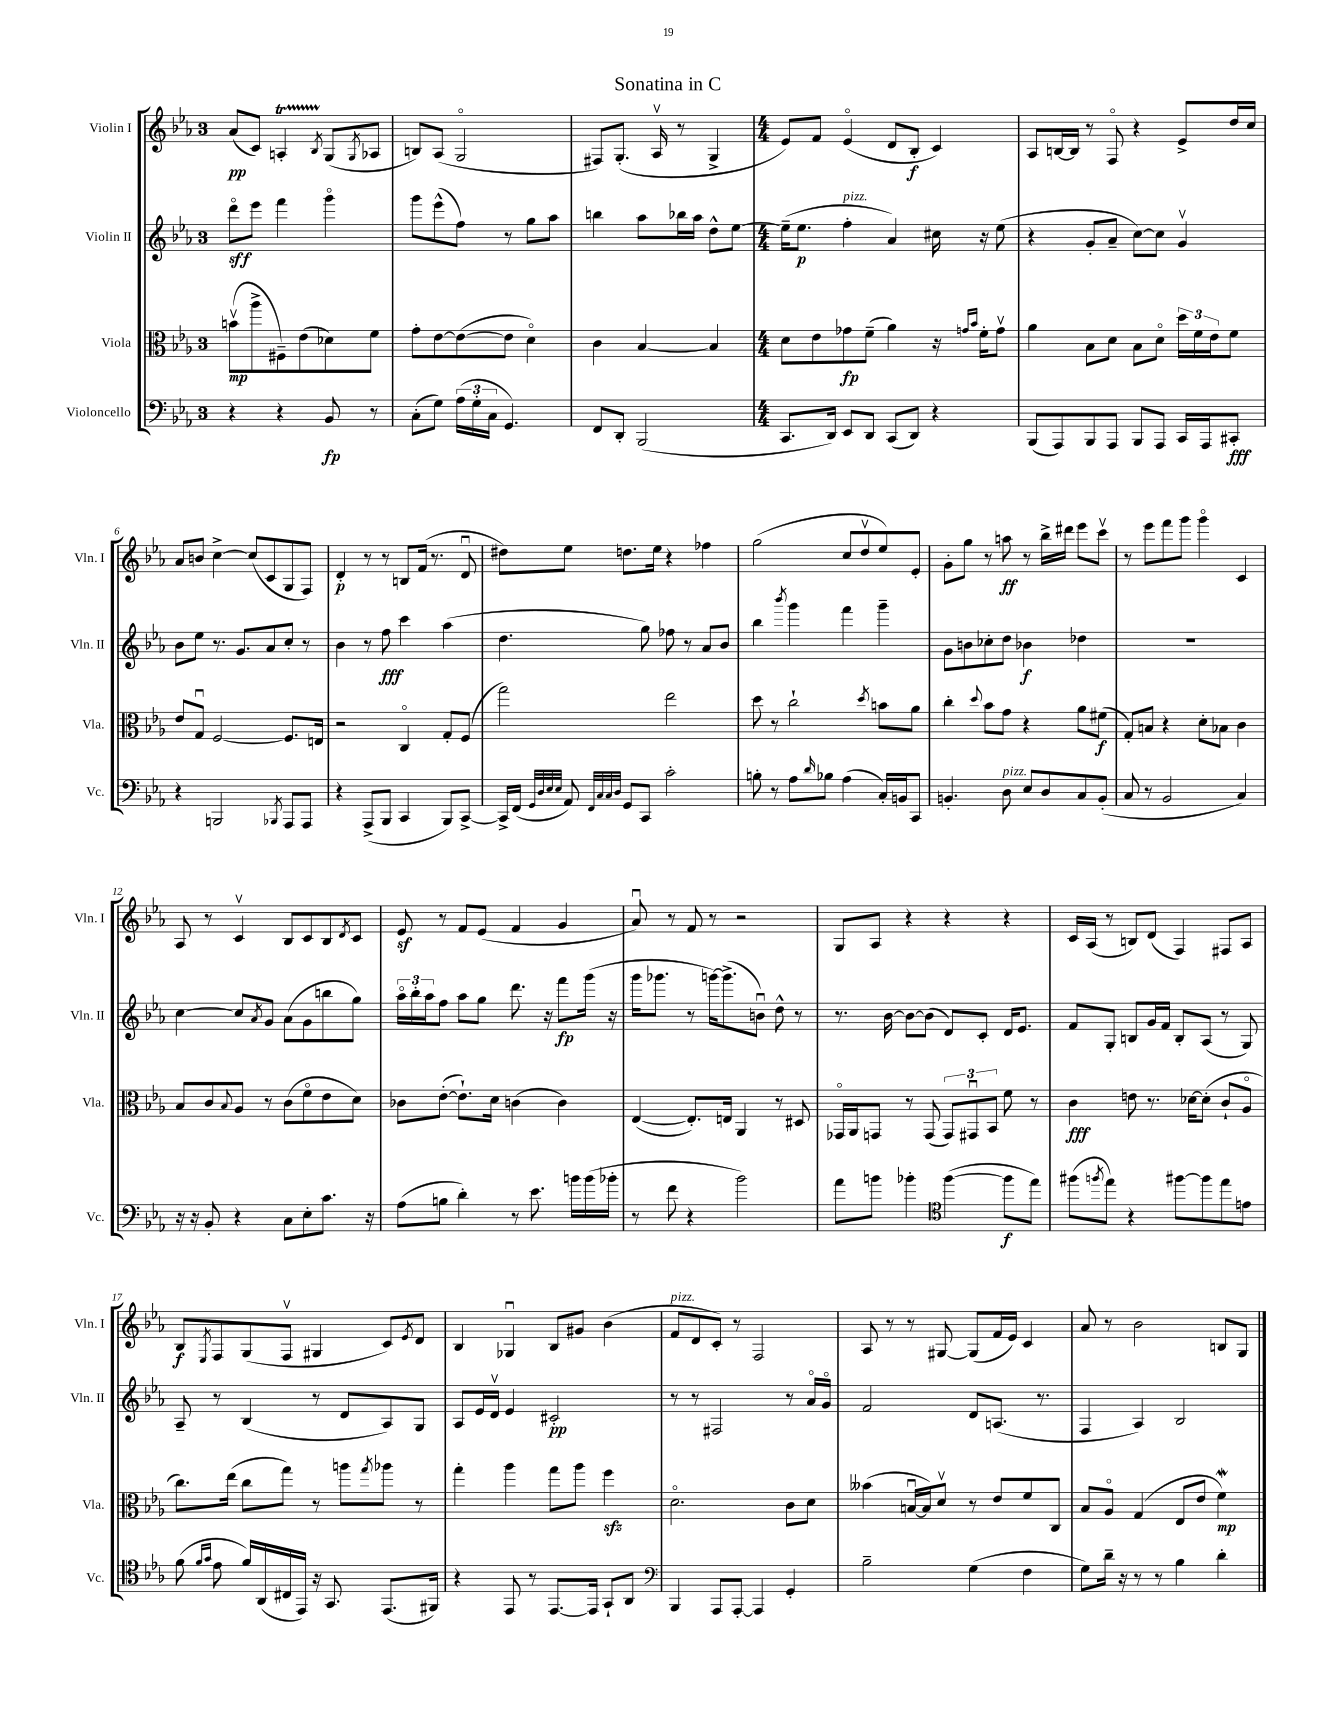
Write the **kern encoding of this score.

**kern	**kern	**kern	**kern
*staff4	*staff3	*staff2	*staff1
*clefF4	*clefC3	*clefG2	*clefG2
*k[b-e-a-]	*k[b-e-a-]	*k[b-e-a-]	*k[b-e-a-]
*M3/4	*M3/4	*M3/4	*M3/4
4r	(8bv	8dddo	(8a-
.	8aa-^	8eee-	8c)
4r	8F#~)	4fff	4A'
.	(8e-	.	.
.	.	.	8qB-
8BB-	8d-)	4gggo	(8G
.	.	.	8qG
8r	8f	.	8A-
=	=	=	=
(8C'	8g'	8ggg	8B)
8G)	[8e-	(8eee-^^	(8A-
(24A-	(8e-_	8ff)	2Go
24G'	.	.	.
24C	.	.	.
4.GG)	8e-]	8r	.
.	4do)	8gg	.
.	.	8aa-	.
=	=	=	=
8FF	4c	4bb	8F#)
8DD'	.	.	(8.G'
(2BBB-	[4B-	8aa-	.
.	.	.	16A-v
.	.	16bb-	8r
.	.	16aa-	.
.	4B-]	8dd^^	4G^
.	.	[8ee-	.
=	=	=	=
*M4/4	*M4/4	*M4/4	*M4/4
8.CC	8d	(16ee-~]	8e-)
.	.	8.ee-	.
.	8e-	.	8f
16DD)	.	.	.
8EE-	8g-	4ff'	(4e-o
8DD	(8f~	.	.
(8CC	4a-)	4a-)	8d
8DD)	.	.	8B-'
4r	16r	16cc#	4c)
.	16qqg	.	.
.	16qqb-	.	.
.	16f'	16r	.
.	8gv	(8ee-	.
=	=	=	=
(8BBB-	4a-	4r	8A-
8AAA-)	.	.	[16B
.	.	.	16B]
8BBB-	8B-	8g'	8r
8AAA-	8d	8a-~	8Fo
8BBB-	8B-	[8cc)	4r
8AAA-	8do	8cc]	.
16CC	24dd	4gv	8e-^
.	24f	.	.
16AAA-	.	.	.
.	24e-	.	.
8CC#'	8f	.	16dd
.	.	.	16cc
=	=	=	=
4r	8e-	8b-	8a-
.	8Gu	8ee-	8b
2BBB	[2F	8.r	[4cc^
.	.	8.g	.
.	.	.	(8cc]
.	.	8a-	8c
8qBBB-	.	.	.
8AAA-	8.F]	8cc'	8G
8AAA-	.	8r	8F)
.	16E	.	.
=	=	=	=
4r	2r	4b-	4d'
(8AAA-^	.	8r	8r
8BBB-	.	8ff	8r
4CC	4Co	4ccc	8B
.	.	.	(16f
.	.	.	8.r
8BBB-)	8G'	(4aa-	.
[8CC^	(8F	.	8du
=	=	=	=
16CC^]	2gg)	4.dd	8dd#)
(16FF	.	.	.
32qqGG	.	.	.
32qqD	.	.	.
32qqE-	.	.	.
32qqE-	.	.	.
8AA-)	.	.	8ee-
32qqFF	.	.	.
32qqC	.	.	.
32qqC	.	.	.
32qqD	.	.	.
8GG	.	.	8.dd
8CC	.	8gg)	.
.	.	.	16ee-
2c'	2ee-	8ff-	4r
.	.	8r	.
.	.	8a-	4ff-
.	.	8b-	.
=	=	=	=
8B'	8dd	4bb-	(2gg
8r	8r	.	.
.	.	8qbbb-	.
8A-	2cc`	4ggg	.
16qqd	.	.	.
8B-	.	.	.
(4A-	.	4fff	8cc
.	.	.	8ddv
.	8qdd	.	.
16C')	8b	4ggg~	8ee-)
16BB	.	.	.
8CC	8a-	.	8e-'
=	=	=	=
4.BB'	4cc'	8g	8g'
.	.	8b	8gg
.	8qqdd	.	.
.	8b-	8cc-'	8r
8D	8g	8dd	8aa
8E-	4r	4b-	8r
8D	.	.	16bb-^
.	.	.	16ddd#
8C	8a-	4dd-	8eee-
(8BB'	(8f#	.	8cccv
=	=	=	=
8C	8G')	1r	8r
8r	8B	.	8eee-
2BB-	4r	.	8fff
.	.	.	8ggg
.	8d'	.	4gggo
.	8B-	.	.
4C)	4c	.	4c
=	=	=	=
16r	8B-	[4cc	8A-
16r	.	.	.
8BB-'	8c	.	8r
.	8qqB-	.	.
4r	8A-	8cc]	4cv
.	.	8qa-	.
.	8r	8g	.
8C	(8c	(8a-	8B-
8E-'	8fo	8g	8c
8.c	8e-	8bb	8B-
.	.	.	8qd
.	8d)	8gg)	8c
16r	.	.	.
=	=	=	=
(8A-	8c-	24aa-o	8e-
.	.	24bb-'	.
.	.	24aa-	.
8B	([8e-'	8ff	8r
4d')	8.e-`])	8aa-	8f
.	.	8gg	(8e-
.	16d	.	.
8r	(4c	8.ddd	4f
8.e-	.	.	.
.	.	16r	.
.	4c)	8fff	4g
16b	.	.	.
(16b	.	(16ggg	.
16b-'	.	16r	.
=	=	=	=
8r	([4E-	16ggg	8a-u)
.	.	8.ggg-	.
8f	.	.	8r
4r	8.E-'])	8r	8f
.	.	[16ggg)	8r
.	16E	(8.ggg^]	.
2b-)	4AA-	.	2r
.	.	8bu)	.
.	8r	8dd^^	.
.	8D#	8r	.
=	=	=	=
8a-	16GG-o	8.r	8G
.	16AA-	.	.
8b	8GG	.	8A-
.	.	[16b-	.
4b-'	8r	8b-_	4r
.	(8GG	(8b-]	.
*clefC4	*	*	*
([4ff	12GG)	8d)	4r
.	12GG#u	.	.
.	.	8c'	.
.	12BB-	.	.
8ff]	8f	16d	4r
.	.	8.e-	.
8ee-)	8r	.	.
=	=	=	=
(8ff#	4c	8f	16c
.	.	.	(16A-
8qff	.	.	.
8ee-)	.	8G'	8r
4r	8e	8B	8B)
.	8.r	16g	(8d
.	.	16f	.
[8ff#	.	8B'	4F)
.	[16d-	.	.
8ff#]	(8d-']	(8A-	.
8ee-	8c`	8r	8F#
8e	8A-o	8G)	8A-
=	=	=	=
(8f	8.cc)	8A-~	8B-
16qqf	.	.	.
16qqg	.	.	8qE-
8e-	.	8r	8F
.	(16ee-	.	.
16f)	8cc	(4B-	(8G
(16AA-	.	.	.
16C#	8gg)	.	8Fv
16EE-)	.	.	.
16r	8r	8r	4G#
8.GG	.	.	.
.	8aa	8d	.
.	8qgg	.	.
(8.EE-	8aa-	8A-)	8c)
.	.	.	8qe-
.	8r	8G	8d
16FF#)	.	.	.
=	=	=	=
4r	4gg'	8A-	4B-
.	.	16e-	.
.	.	16dv	.
8EE-	4aa-	4e-	4G-u
8r	.	.	.
[8.EE-	8gg	2c#'	8B-
.	8aa-	.	8g#
16EE-]	.	.	.
8GG`	4ff	.	(4b-
8AA-	.	.	.
=	=	=	=
*clefF4	*	*	*
4BBB-	2.do	8r	8f
.	.	8r	8d
8AAA-	.	2F#	8c')
[8AAA-'	.	.	8r
4AAA-]	.	.	2F
4GG'	8c	8r	.
.	8d	16a-o	.
.	.	16go	.
=	=	=	=
2B-~	(4b--	2f	8A-
.	.	.	8r
.	[16Bu	.	8r
.	16B])	.	.
.	8dv	.	[8G#
(4G	8r	8d	(8G#]
.	8e-	(8.A	16f
.	.	.	16e-)
4F	8f	.	4c
.	.	8.r	.
.	8C	.	.
=	=	=	=
8G)	8B-	4F	8a-
16d~	8A-o	.	8r
16r	.	.	.
8r	(4G	4A-)	2b-
8r	.	.	.
4B-	8E-	2B-	.
.	8e-	.	.
4d'	4f)	.	8B
.	.	.	8G
==	==	==	==
*-	*-	*-	*-
